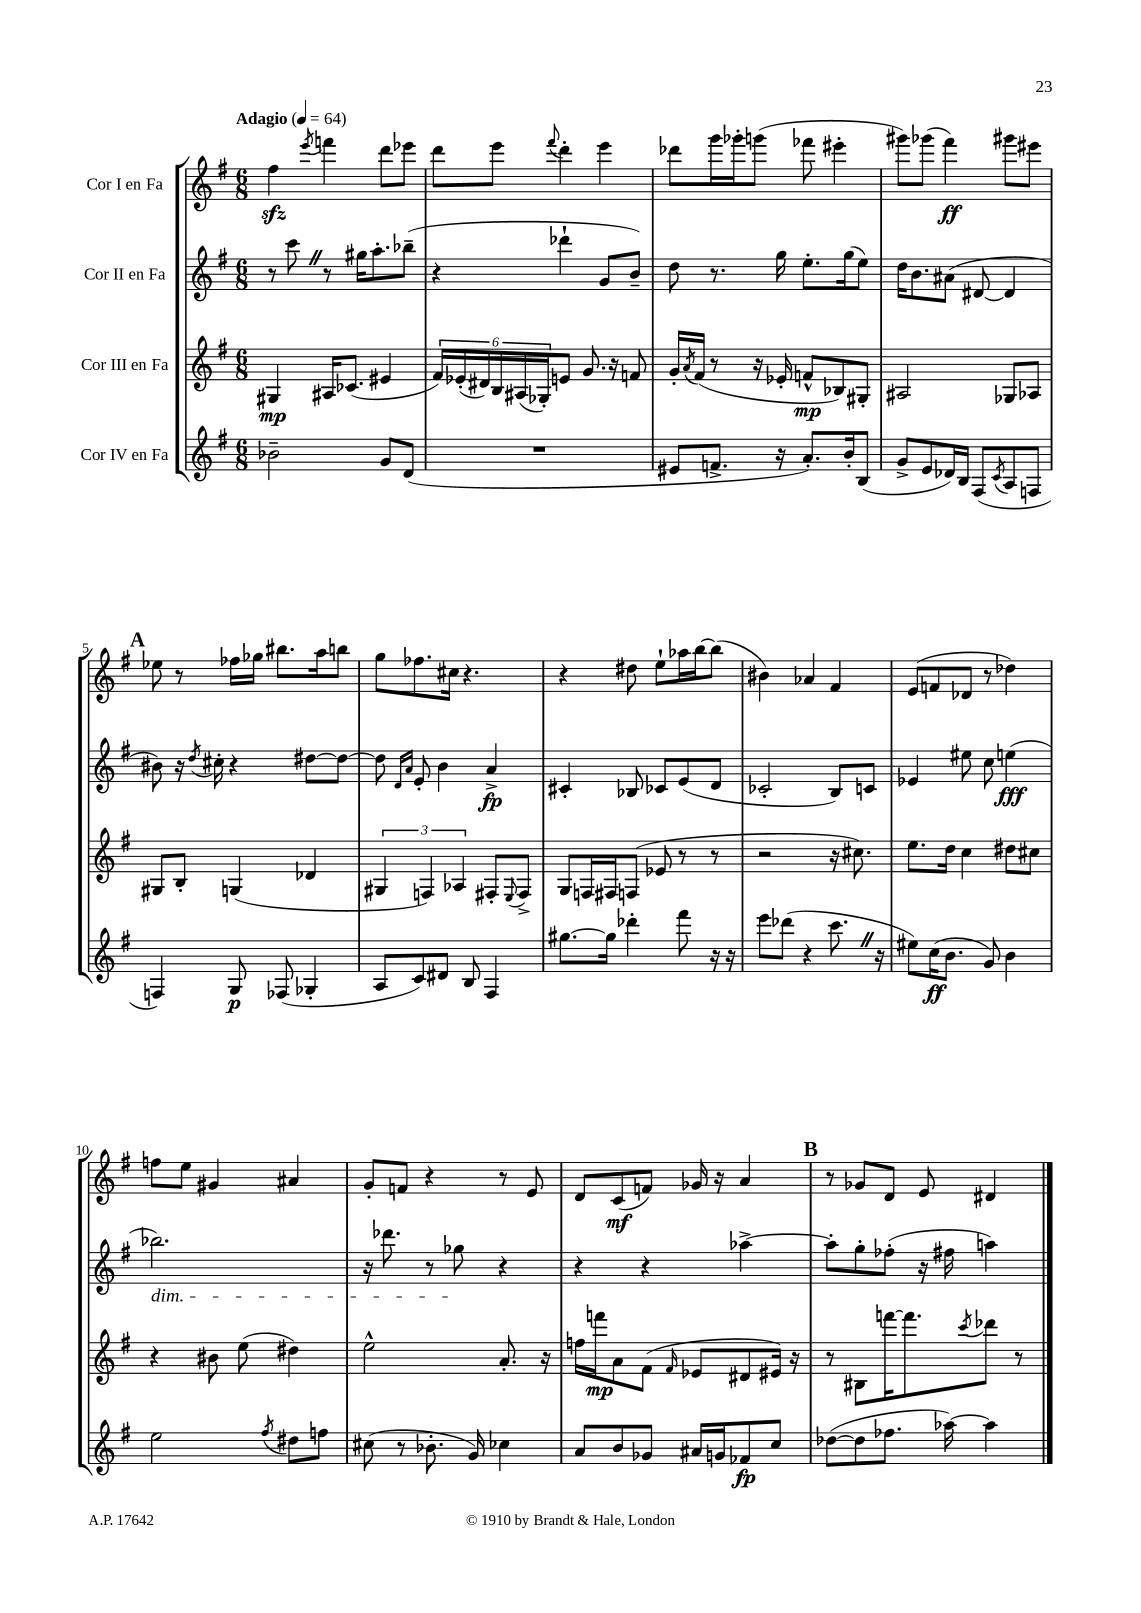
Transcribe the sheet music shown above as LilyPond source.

<<
\new StaffGroup <<
\new Staff = "s0" \with { instrumentName = "Cor I en Fa" } {
    \clef treble \key g \major \numericTimeSignature \time 6/8 \tempo "Adagio" 4 = 64
    fis''4\sfz \acciaccatura { e'''8 } f'''4 d'''8 ees'''8 |
    d'''8 e'''8 \appoggiatura { fis'''8 } d'''4-. e'''4 |
    des'''8 g'''16 ges'''16-. g'''8( fes'''8 eis'''4-. |
    gis'''8) ges'''8( fis'''4\ff) gis'''8 eis'''8 |
    \mark \markup { \bold "A" } ees''8 r8 fes''16 ges''16 bis''8. a''16 b''8 |
    g''8 fes''8. cis''16 r4. |
    r4 dis''8 e''8-! aes''16 b''16~ b''8( |
    bis'4) aes'4 fis'4 |
    e'8( f'8 des'8 r8 des''4) |
    f''8 e''8 gis'4 ais'4 |
    g'8-. f'8 r4 r8 e'8 |
    d'8 c'8\mf( f'8) ges'16 r16 a'4 |
    \mark \markup { \bold "B" } r8 ges'8 d'8 e'8 dis'4 \bar "|." |
}
\new Staff = "s1" \with { instrumentName = "Cor II en Fa" } {
    \clef treble \key g \major \numericTimeSignature \time 6/8
    r8 c'''8 \once \override BreathingSign.text = \markup { \musicglyph "scripts.caesura.straight" } \breathe r8 gis''16 a''8.-. bes''8--( |
    r4 des'''4-! g'8 b'8--) |
    d''8 r8. g''16 e''8.-. g''16( e''8) |
    d''16 b'8. ais'8( dis'8~ dis'4 |
    \mark \markup { \bold "A" } bis'8) r16 \acciaccatura { d''8 } cis''16-. r4 dis''8~ dis''8~ |
    dis''8 \grace { d'16 a'16 } e'8-. b'4 a'4->\fp |
    cis'4-. bes8 ces'8 e'8( d'8 |
    ces'2-. b8) c'8 |
    ees'4 eis''8 c''8 e''4\fff( |
    bes''2.\dim) |
    r16 des'''8. r8 ges''8\! r4 |
    r4 r4 aes''4~-> |
    \mark \markup { \bold "B" } aes''8-. g''8-. fes''8-.( r16 fis''16 a''4) \bar "|." |
}
\new Staff = "s2" \with { instrumentName = "Cor III en Fa" } {
    \clef treble \key g \major \numericTimeSignature \time 6/8
    gis4\mp ais16 ces'8.( eis'4 |
    \tuplet 6/4 { fis'16) ees'16-.( dis'16) b16 ais16( ges16-.) } e'8 g'8. r16 f'8 |
    g'16-. \acciaccatura { a'8 } fis'16( r8 r16 ees'16-. f'8-^\mp bes8) gis8-. |
    ais2 ges8 aes8 |
    \mark \markup { \bold "A" } gis8 b8-. g4( des'4 |
    \tuplet 3/2 { gis4 f4) aes4 } fis8-. \appoggiatura { e8 } fis8-> |
    g8 f16 fis16 f8( ees'8 r8 r8 |
    r2 r16 cis''8.) |
    e''8. d''16 c''4 dis''8 cis''8 |
    r4 bis'8 e''8( dis''4) |
    e''2-^ a'8.-. r16 |
    f''16 f'''16\mp a'8 fis'8( \grace { fis'16 } ees'8 dis'8 eis'16) r16 |
    \mark \markup { \bold "B" } r8 bis8 f'''16~ f'''8. \acciaccatura { c'''8 } des'''8 r8 \bar "|." |
}
\new Staff = "s3" \with { instrumentName = "Cor IV en Fa" } {
    \clef treble \key g \major \numericTimeSignature \time 6/8
    bes'2-- g'8 d'8( |
    R2. |
    eis'8 f'8.-> r16 a'8.-.) b'16-. b8( |
    g'8-> e'8 des'16) b16 fis8( \acciaccatura { c'8 } a8 f8 |
    \mark \markup { \bold "A" } f4) g8\p fes8( ges4-. |
    a8 c'8) dis'8 b8 fis4 |
    gis''8.~ gis''16 des'''4-. fis'''8 r16 r16 |
    e'''8 des'''8( r4 c'''8. \once \override BreathingSign.text = \markup { \musicglyph "scripts.caesura.straight" } \breathe r16 |
    eis''8) c''16\ff( b'8. g'8) b'4 |
    e''2 \acciaccatura { fis''8 } dis''8 f''8 |
    cis''8( r8 bes'8.-. g'16) ces''4 |
    a'8 b'8 ges'8 ais'16 g'16 fes'8\fp c''8 |
    \mark \markup { \bold "B" } des''8~( des''8 fes''8. aes''16~) aes''4 \bar "|." |
}
>>
>>
